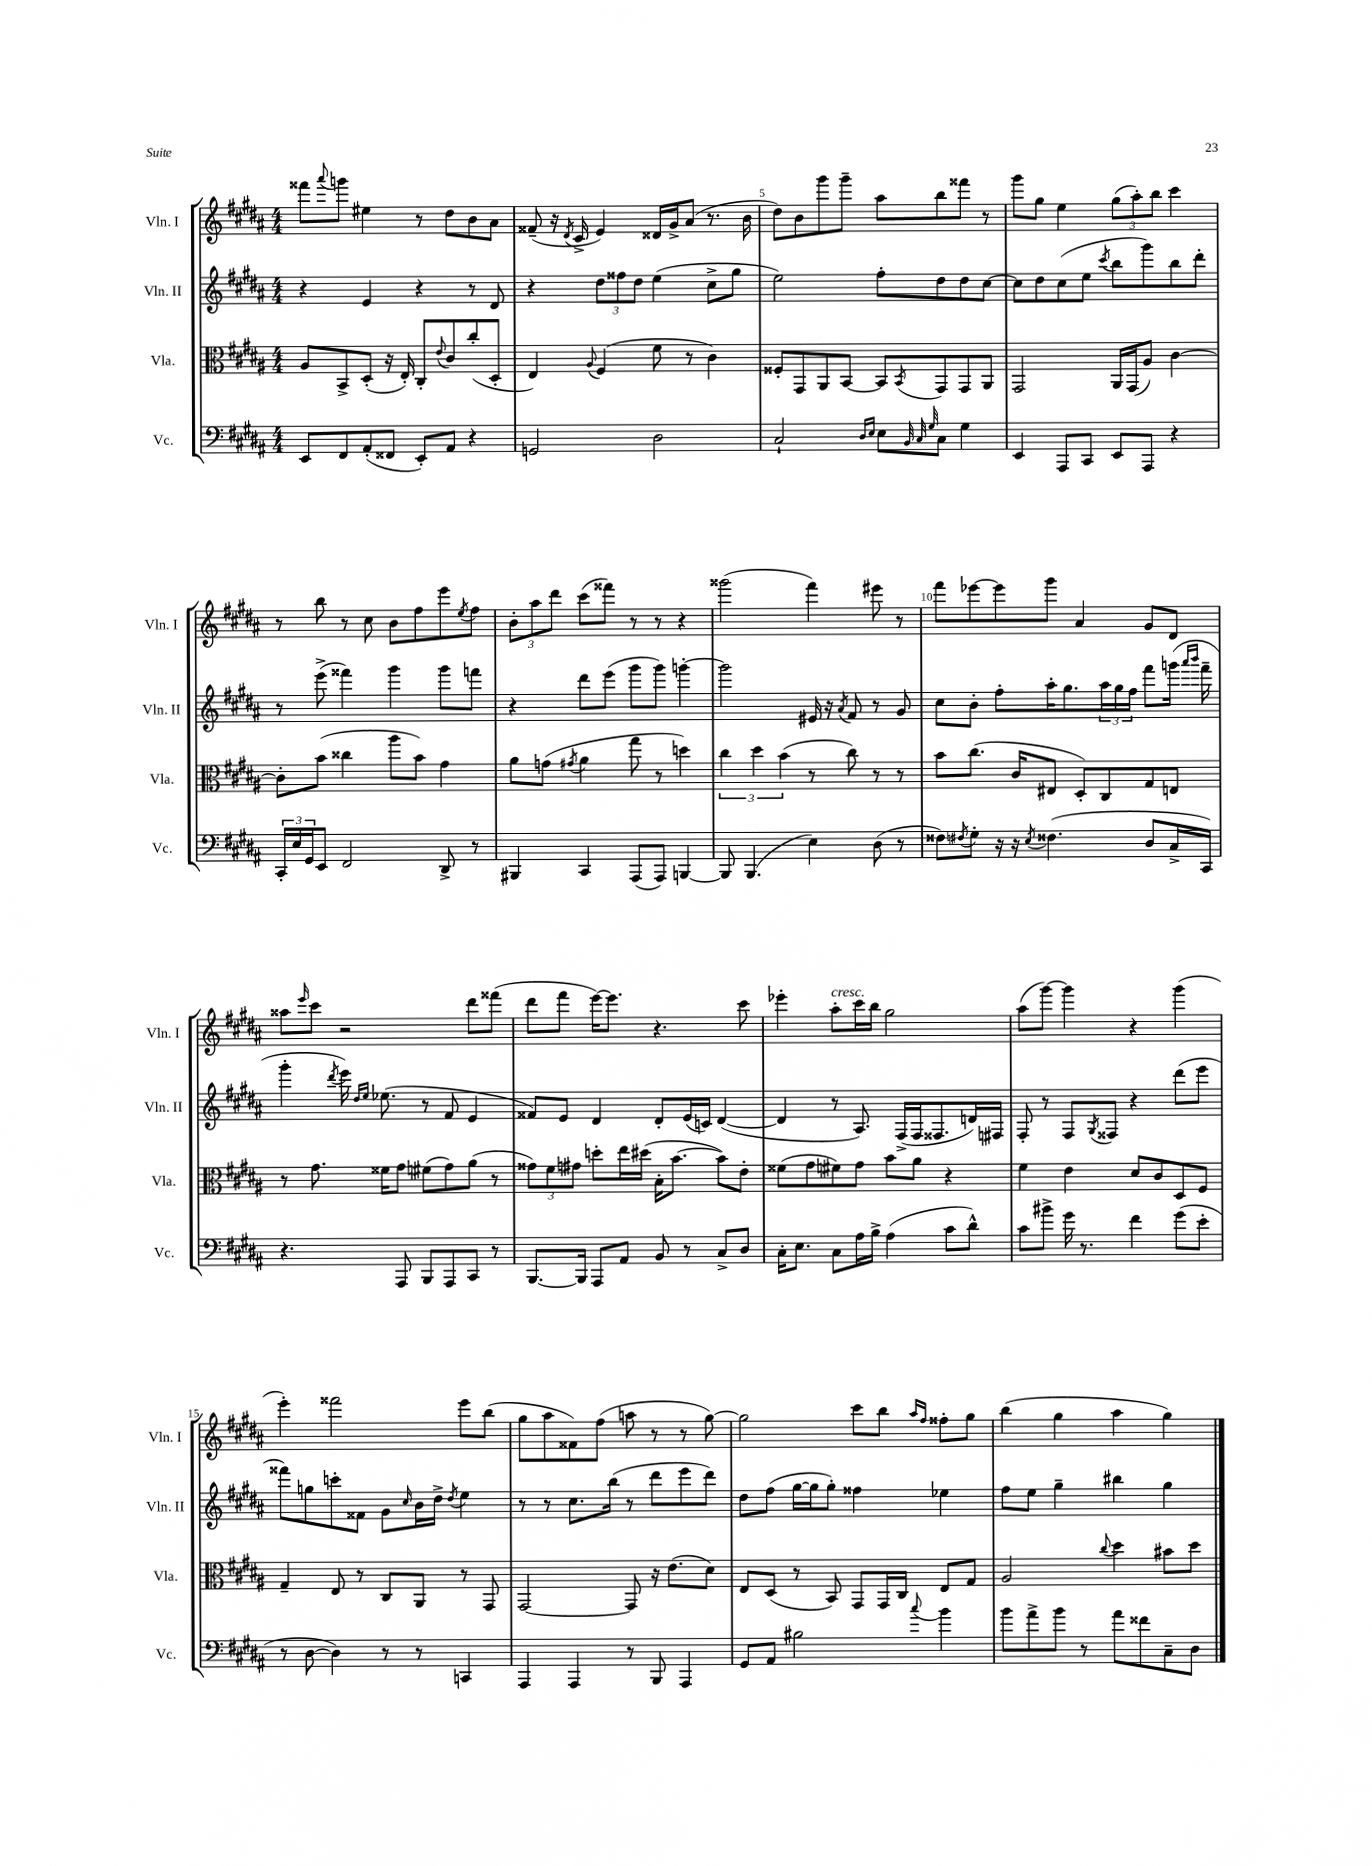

**kern	**kern	**kern	**kern
*staff4	*staff3	*staff2	*staff1
*clefF4	*clefC3	*clefG2	*clefG2
*k[f#c#g#d#a#]	*k[f#c#g#d#a#]	*k[f#c#g#d#a#]	*k[f#c#g#d#a#]
*M4/4	*M4/4	*M4/4	*M4/4
8EE	8A#	4r	8fff##
.	.	.	8qqaaa#
8FF#	8BB^	.	8ggg
(8AA#'	(8D#'	4e	4ee#
8FF##	16r	.	.
.	16E')	.	.
8EE')	8C#'	4r	8r
.	8qqe	.	.
8AA#	8c#	.	8dd#
4r	(8cc#'	8r	8b
.	8D#'	8d#	8a#
=	=	=	=
2GG	4E)	4r	(8f##~
.	.	.	16r
.	.	.	8qd#
.	.	.	16c#^
.	8qqA#	.	.
.	(4F#	12dd#	4e)
.	.	12ff##	.
.	.	12dd#	.
2D#	8f#	(4ee	16d##
.	.	.	16g#^
.	8r	.	(8a#
.	4c#)	8cc#^	8.r
.	.	8gg#	.
.	.	.	16b
=	=	=	=
2C#`	8F##'	2ee)	8dd#)
.	8GG#	.	8b
.	8AA#	.	8ggg#
.	[8BB	.	8ggg#~
16qqD#	.	.	.
16qqE	.	.	.
8E	8BB]	8ff#'	8aa#
32qqBB	.	.	.
32qqC#	.	.	.
32qqG#	8qBB	.	.
8C#	8GG#	8dd#	8bb
4G#	8GG#	8dd#	8fff##
.	8AA#	[8cc#	8r
=	=	=	=
4EE	2GG#	8cc#]	8ggg#
.	.	8dd#	8gg#
8AAA#	.	(8cc#	4ee
8CC#	.	8ee	.
.	.	8qccc#	.
8EE	16AA#	8bb	(12gg#
.	(16GG#	.	.
.	.	.	12aa#')
8AAA#	8A#)	8ggg#)	.
.	.	.	12bb
4r	[4c#	8bb	4ccc#
.	.	8ddd#'	.
=	=	=	=
24CC#'	8c#']	8r	8r
24E	.	.	.
24GG#	.	.	.
8EE	(8b	(8eee^	8bb
2FF#	4cc##	4fff##)	8r
.	.	.	8cc#
.	8aa#	4ggg#	8b
.	8b)	.	8ff#
8DD#^	4g#	8ggg#	8eee
.	.	.	8qee
8r	.	8fff	8ff#
=	=	=	=
4BBB#	8a#	4r	12b'
.	.	.	12aa#
.	(8g	.	.
.	.	.	12ddd#
.	8qg#	.	.
4CC#	4a#	8ddd#	(8ccc#
.	.	(8eee	8fff##)
(8AAA#	8gg#	8ggg#	8r
8AAA#)	8r	8ggg#)	8r
[4BBB	4dd)	[4ggg'	4r
=	=	=	=
8BBB]	6cc#	2ggg]	(2ggg##
(4.BBB	.	.	.
.	6dd#	.	.
.	(6b	.	.
4E)	8r	16e#	4fff#)
.	.	16r	.
.	.	8qa#	.
.	8cc#)	8f#	.
(8D#	8r	8r	8eee#
8r	8r	8g#	8r
=	=	=	=
8F##)	8b	8cc#	8fff#
8qF#	.	.	.
8G#'	(8.cc#	8b'	[8eee-
16r	.	8ff#'	8eee-]
16r	16c#	.	.
8qE	.	.	.
(4.F##	8E#	16aa#'	8ggg#
.	.	8.gg#	.
.	8D#')	.	4a#
.	8C#	24aa#	.
.	.	24gg#	.
.	.	24ff#	.
8D#	8G#	8fff#	8g#
16C#^	8E	(16ggg	8d#
.	.	16qqaaa#	.
.	.	16qqbbb	.
16CC#)	.	16fff#~	.
=	=	=	=
4.r	8r	4ggg#'	8aa##
.	.	.	16qqeee
.	8.g#	.	8ccc#
.	.	8qddd#	.
.	.	16eee)	2r
.	.	16qqdd#	.
.	.	16qqee	.
.	16f##	(8.ee-	.
8AAA#	8g#	.	.
8BBB	(8f#	8r	.
8AAA#	8g#)	8f#	.
8CC#	(8a#	4e	8ddd#
8r	8r	.	(8fff##
=	=	=	=
[8.BBB	12g##)	8f##)	8ddd#
.	12f#	.	.
.	.	8e	8fff#
.	12g#	.	.
16BBB]	.	.	.
8AAA#	8dd'	4d#	[16eee)
.	.	.	8.eee]
8AA#	16ee	.	.
.	(16dd#	.	.
8BB	16B'	8d#'	4.r
.	[8.b	.	.
8r	.	(16e	.
.	.	16c)	.
8C#^	8b])	([4d#	.
8D#	8e'	.	8ccc#
=	=	=	=
16C#'	(8f##	4d#]	4eee-'
8.E	.	.	.
.	8g#	.	.
8C#	8f#)	8r	8aa#'
16A#	8g#	8.A#)	16ccc#
16B^	.	.	16bb
(4A#	8b	.	2gg#
.	.	(16F#^	.
.	8a#	16F#	.
.	.	8.F##	.
8c#	4r	.	.
8d#^^)	.	16d)	.
.	.	16F#	.
=	=	=	=
8c#	4f#	8F#'	(8aa#
8b#^	.	8r	[8ggg#)
16g#	4e	8F#	4ggg#]
8.r	.	.	.
.	.	8qG#	.
.	.	8F##	.
4f#	8d#	4r	4r
.	8c#	.	.
(8g#	8D#	(8ddd#	(4ggg#
8e'	8F#	8eee	.
=	=	=	=
8r	4G#~	8fff##)	4eee')
[8D#	.	8gg	.
4D#])	8E	8ccc'	2fff##
.	8r	8f##	.
8r	8C#	8g#	.
.	.	16qqcc#	.
8r	8AA#	16b	.
.	.	16dd#^	.
.	.	8qdd#	.
4CC	8r	4ee	8eee
.	8GG#	.	(8bb
=	=	=	=
4AAA#	[2GG#	8r	8gg#
.	.	8r	8aa#
4AAA#	.	8.cc#	8f##)
.	.	.	(8ff#
.	.	(16bb	.
8r	8GG#]	8r	8aa
8BBB	16r	8ddd#	8r
.	(8.e	.	.
4AAA#	.	8eee	8r
.	8d#)	8ddd#)	[8gg#)
=	=	=	=
8GG#	8E	8dd#	2gg#]
8AA#	(8D#	(8ff#	.
2B#	8r	[16gg#	.
.	.	16gg#]	.
.	8BB)	8gg#')	.
.	8GG#	4ff##	8ccc#
.	16GG#	.	8bb
.	16C#	.	.
.	.	.	16qqaa#
8qqcc#	.	.	16qqff#
4b	8E	4ee-	8ff##'
.	8G#	.	8gg#
=	=	=	=
8b	2A#	8ff#	(4bb
8a#^	.	8ee	.
8b	.	4gg#~	4gg#
8r	.	.	.
.	8qqcc#	.	.
8a#	4dd#	4bb#	4aa#
8f##	.	.	.
8C#~	8b#	4gg#	4gg#)
8D#	8dd#	.	.
==	==	==	==
*-	*-	*-	*-
